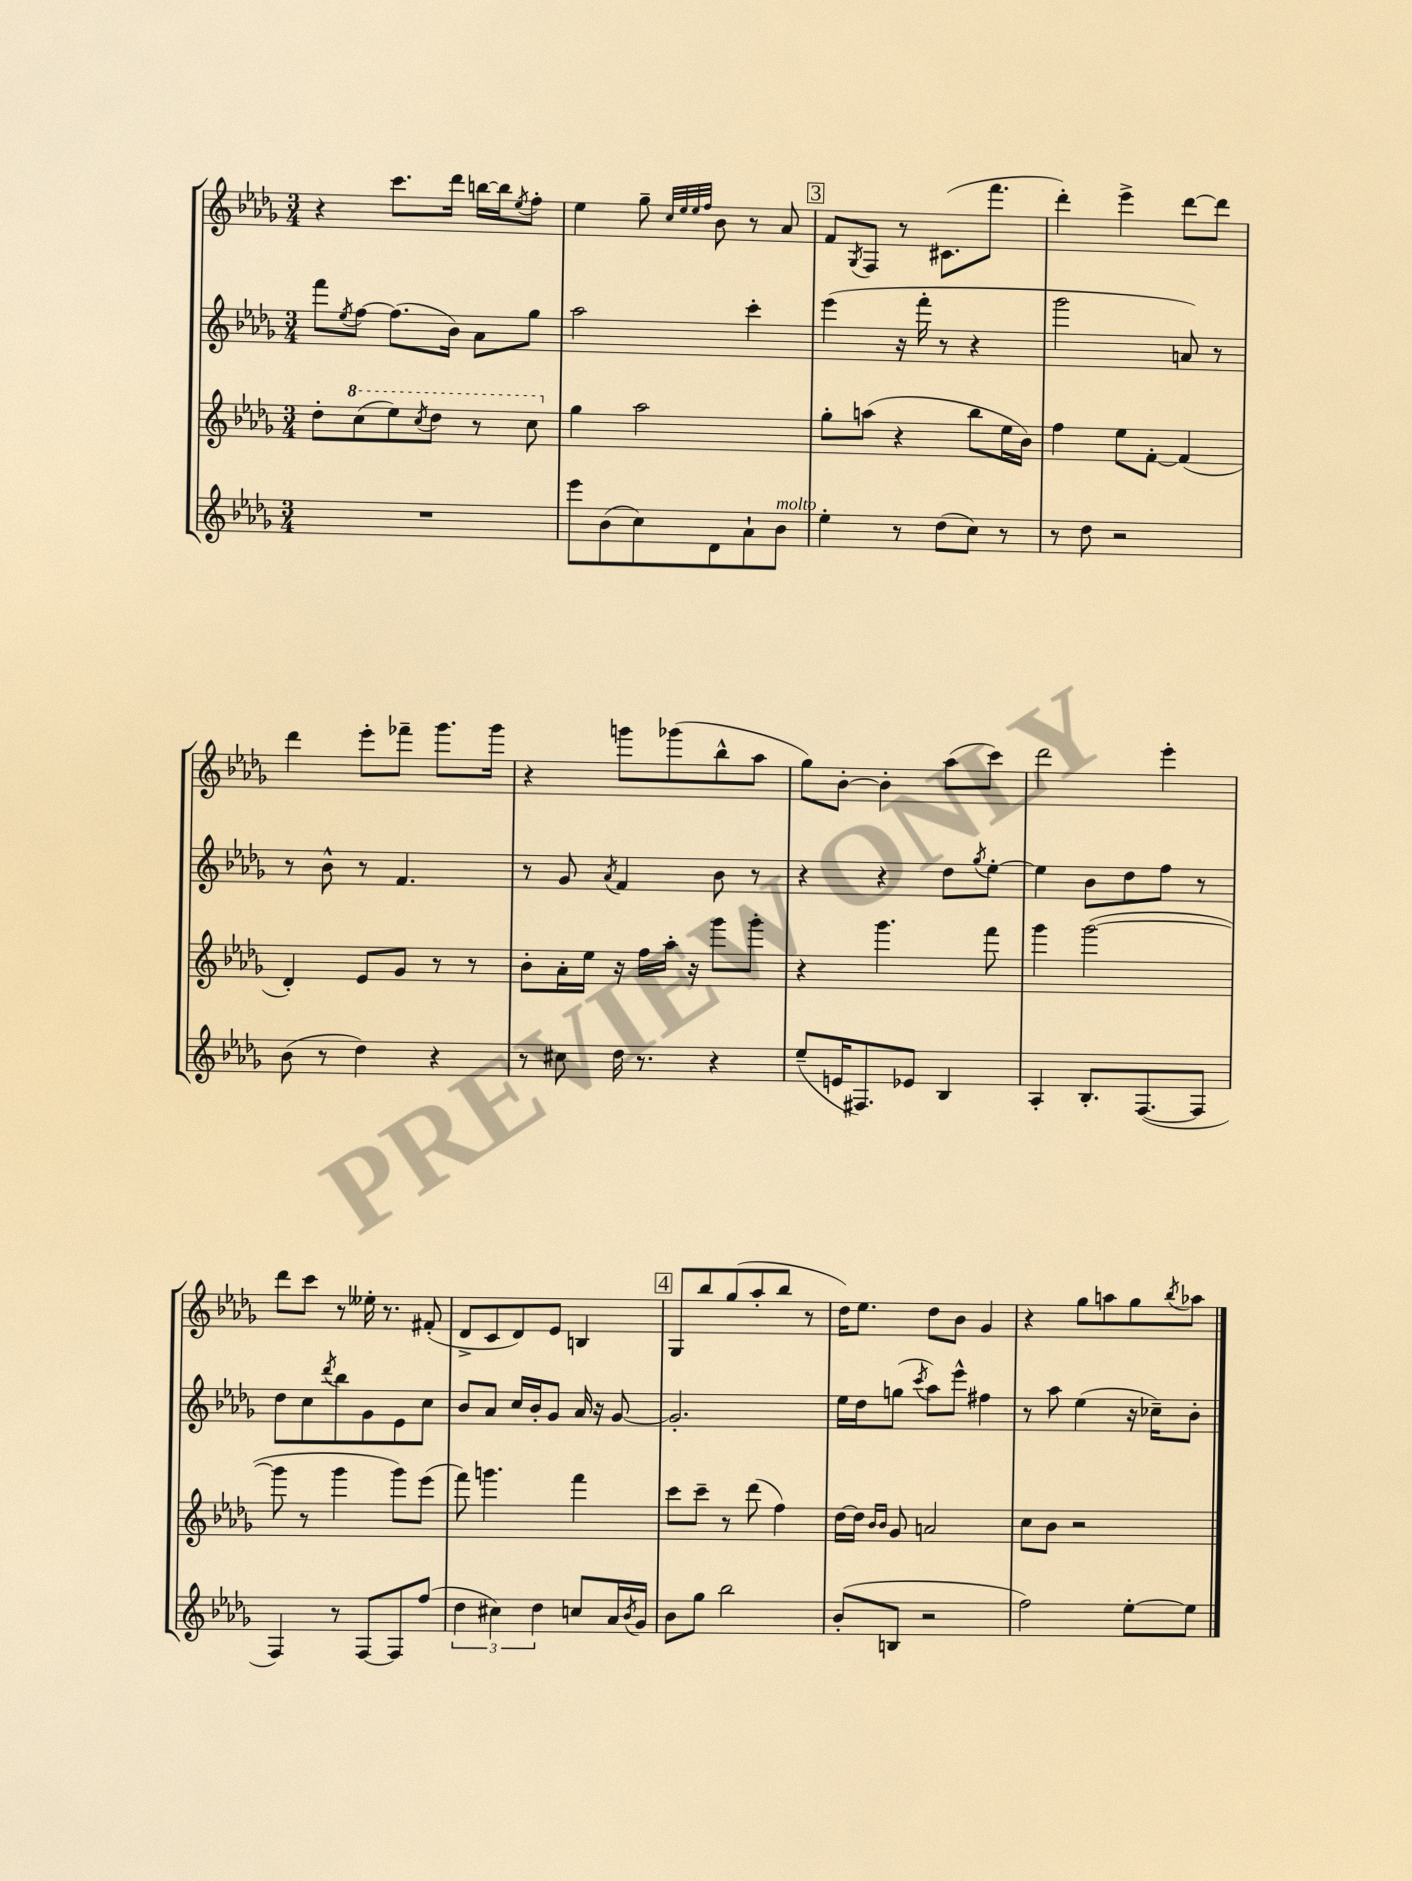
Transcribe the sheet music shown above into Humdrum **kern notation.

**kern	**kern	**kern	**kern
*part4	*part3	*part2	*part1
*staff4	*staff3	*staff2	*staff1
*clefG2	*clefG2	*clefG2	*clefG2
*k[b-e-a-d-g-]	*k[b-e-a-d-g-]	*k[b-e-a-d-g-]	*k[b-e-a-d-g-]
*M3/4	*M3/4	*M3/4	*M3/4
=19	=19	=19	=19
2.r	8dd-'\L	8fff\L	4r
.	.	8qee-/	.
*	*8va	*	*
.	(8ccc\	[8ff\J	.
.	8eee-\)	(8.ff\L]	8.ccc\L
.	8qccc/	.	.
.	8ddd-\J	.	.
.	.	16b-\Jk)	16ddd-\Jk
.	8r	8a-\L	[16bbn\LL
.	.	.	16bb\J]
.	.	.	8qee-/
.	8ccc\	8gg-\J	8ff'\J
=20	=20	=20	=20
*	*X8va	*	*
8eee-\L	4gg-\	2aa-\	4ee-\
(8b-\	.	.	.
8cc\)	2aa-\	.	8gg-~\
.	.	.	32qqcc/LLL
.	.	.	32qqee-/
.	.	.	32qqee-/
.	.	.	32qqff/JJJ
8d-\	.	.	8b-\
8a-`\	.	4ccc'\	8r
!LO:TX:a:i:t=molto	!	!	!
8b-\J	.	.	8a-/
!!LO:REH:place=s1:t=3
=21	=21	=21	=21
4ee-'\	8gg-'\L	(4eee-\	8f/L
.	.	.	8qG-/
.	(8aan\J	.	8F/J
8r	4r	16r	8r
.	.	16fff'\	.
(8dd-\L	.	8r	(8.c#X\L
8cc\J)	8bb-\L	4r	.
.	.	.	8.fff\J
8r	16ee-\L	.	.
.	16b-\JJ)	.	.
=22	=22	=22	=22
8r	4ff\	2ggg-\	4ddd-'\)
8dd-\	.	.	.
2r	8ee-\L	.	4eee-^\
.	[8f'\J	.	.
.	(4f/]	8an/)	[8ddd-\L
.	.	8r	8ddd-\J]
!!LO:LB:g=z
=23	=23	=23	=23
(8b-\	4d-'/)	8r	4ddd-\
8r	.	8b-^^\	.
4dd-\)	8e-/L	8r	8eee-'\L
.	8g-/J	4.f/	8fff-X~\J
4r	8r	.	8.ggg-\L
.	8r	.	.
.	.	.	16ggg-\Jk
=24	=24	=24	=24
8r	8b-'\L	8r	4r
8cc#X\	16a-'\L	8g-/	.
.	16ee-\JJ	.	.
.	.	8qa-/	.
16dd-\	16r	4f/	8gggn\L
8.r	16ff\LL	.	.
.	16aa-'\JJ	.	(8ggg-X\
.	16r	.	.
4r	8ggg-\L	8b-\	8bb-^^\
.	8ggg-'\J	8r	8aa-\J
=25	=25	=25	=25
(8ee-~/L	4r	4r	8gg-\L)
16en/K	.	.	[8b-'\J
8.F#X/)	.	.	.
.	4.ggg-\	4r	4b-'\]
8e-X/J	.	.	.
4B-/	.	8dd-\L	(8aa-\L
.	.	8qgg-/	.
.	8fff\	[8ee-'\J	8ccc\J)
=26	=26	=26	=26
4A-'/	4ggg-\	4ee-\]	2ddd-\
8.B-'/L	([2ggg-\	8b-\L	.
.	.	8dd-\	.
([8.F/	.	.	.
.	.	8ff\J	4eee-'\
8F/J]	.	8r	.
!!LO:LB:g=z
=27	=27	=27	=27
4F/)	8ggg-\]	8dd-\L	8ddd-\L
.	8r	8cc\	8ccc\J
.	.	8qddd-/	.
8r	4ggg-\	8bb-\	8r
[8F/L	.	8g-\	16ee--X'\
.	.	.	8.r
8F/]	8ggg-\L)	8e-\	.
(8ff/J	(8eee-\J	8cc\J	(8f#X'/
=28	=28	=28	=28
6dd-\	8fff\)	8b-/L	8d-^/L
.	4.gggn\	8a-/J	8c/
6cc#X\)	.	.	.
.	.	16cc/LL	8d-/)
.	.	16b-'/J	.
6dd-\	.	.	.
.	.	8g-/J	8e-/J
8ccn/L	4fff\	16a-/	4Bn/
.	.	16r	.
16a-/L	.	[8g-/	.
8qb-/	.	.	.
16g-/JJ	.	.	.
!!LO:REH:place=s1:t=4
=29	=29	=29	=29
8b-\L	8ccc\L	2.g-'/]	8G-/L
8gg-\J	8ccc~\J	.	8bb-/
2bb-\	8r	.	(8gg-/
.	(8ddd-\	.	8aa-'/
.	4ff\)	.	8bb-/J
.	.	.	8r
=30	=30	=30	=30
(8b-'/L	[16dd-\LL	16ee-\LL	16dd-\KL)
.	16dd-\JJ]	16dd-\J	8.ee-\J
.	16qqb-/LL	.	.
.	16qqb-/JJ	.	.
8Bn/J	8g-/	(8ggn\J	.
.	.	8qccc/	.
2r	2an/	8aa-\L)	8dd-\L
.	.	8eee-^^\J	8b-\J
.	.	4ff#X\	4g-/
=31	=31	=31	=31
2ff\)	8cc\L	8r	4r
.	8b-\J	8aa-\	.
.	2r	(4ee-\	8gg-\L
.	.	.	8aan\
[8ee-'\L	.	16r	8gg-\
.	.	16cc-X~\KL)	.
.	.	.	8qbb-/
8ee-\J]	.	8b-'\J	8aa-X\J
==	==	==	==
*-	*-	*-	*-
